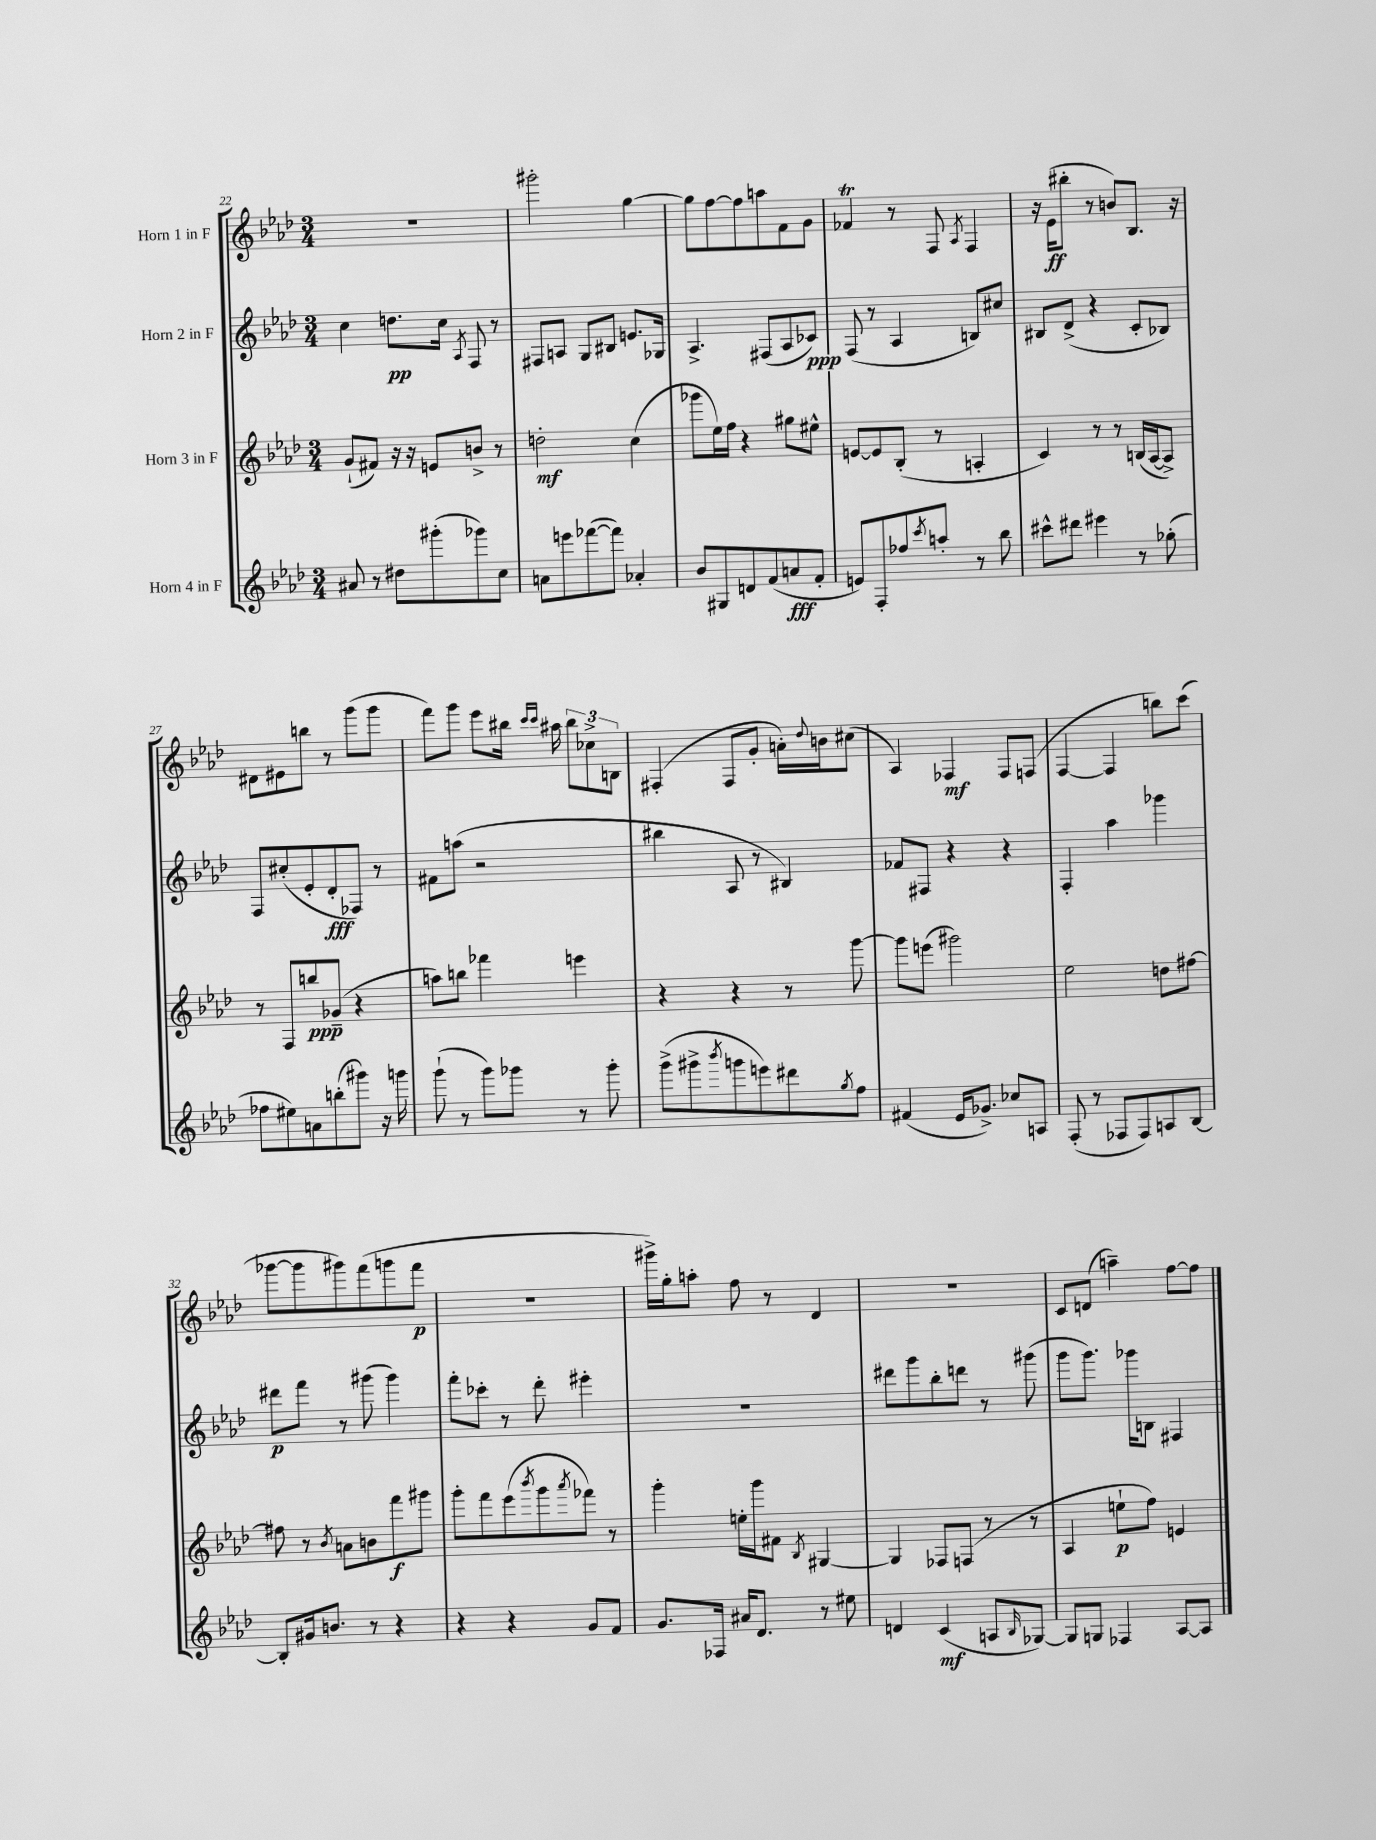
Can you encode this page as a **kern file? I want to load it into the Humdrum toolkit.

**kern	**dynam	**kern	**dynam	**kern	**dynam	**kern	**dynam
*part4	*part4	*part3	*part3	*part2	*part2	*part1	*part1
*staff4	*staff4	*staff3	*staff3	*staff2	*staff2	*staff1	*staff1
*I"Horn 4 in F	*	*I"Horn 3 in F	*	*I"Horn 2 in F	*	*I"Horn 1 in F	*
*clefG2	*	*clefG2	*	*clefG2	*	*clefG2	*
*k[b-e-a-d-]	*	*k[b-e-a-d-]	*	*k[b-e-a-d-]	*	*k[b-e-a-d-]	*
*M3/4	*	*M3/4	*	*M3/4	*	*M3/4	*
=22	=22	=22	=22	=22	=22	=22	=22
8a#X/	.	(8g`/L	.	4cc\	.	2.r	.
8r	.	8f#X/J)	.	.	.	.	.
8dd#X\L	.	16r	.	8.ddn\L	pp	.	.
.	.	16r	.	.	.	.	.
(8ggg#X'\	.	8en/L	.	.	.	.	.
.	.	.	.	16cc\Jk	.	.	.
.	.	.	.	8qA-/	.	.	.
8ggg-X\)	.	8bn^/J	.	8F/	.	.	.
8cc\J	.	8r	.	8r	.	.	.
=23	=23	=23	=23	=23	=23	=23	=23
8an\L	.	2ddn'\	mf	8F#X/L	.	2ggg#X'\	.
8eeen\	.	.	.	8An/J	.	.	.
([8fff-X\	.	.	.	8G/L	.	.	.
8fff-\J])	.	.	.	8B#X/J	.	.	.
4a-X'/	.	(4cc\	.	8.en/L	.	[4gg\	.
.	.	.	.	16G-X/Jk	.	.	.
=24	=24	=24	=24	=24	=24	=24	=24
8b-/L	.	8ggg-X\L	.	4.A-^/	.	8gg\L]	.
8G#X/	.	16ee-\L)	.	.	.	[8ff\	.
.	.	16ff\JJ	.	.	.	.	.
8dn/	.	4r	.	.	.	8ff\]	.
(8f/	.	.	.	(8F#X/L	.	8aan\	.
8an/	fff	8gg#X\L	.	8A-/	.	8f\	.
8f'/J	.	8ee#X^^\J	.	8c-X/J)	ppp	8g\J	.
=25	=25	=25	=25	=25	=25	=25	=25
8en/L)	.	[8en/L	.	(8F/	.	4f-XT/	.
8F'/	.	8e/]	.	8r	.	.	.
8ff-X/	.	(8B-'/J	.	4A-/	.	8r	.
8qccc/	.	.	.	.	.	.	.
8aan'/J	.	8r	.	.	.	8F/	.
.	.	.	.	.	.	8qA-/	.
8r	.	4An'/	.	8Bn/L)	.	4F/	.
8bb-\	.	.	.	8cc#X/J	.	.	.
=26	=26	=26	=26	=26	=26	=26	=26
8ccc#X^^\L	.	4c/)	.	8B#X/L	.	16r	.
.	.	.	.	.	.	(16e-\KL	ff
8ddd#X\J	.	.	.	(8d-^/J	.	8bb#X'\J	.
4eee#X\	.	8r	.	4r	.	8r	.
.	.	8r	.	.	.	8bn/L)	.
8r	.	(16Bn/LL	.	8c'/L	.	8.B-/J	.
.	.	[16A-/J	.	.	.	.	.
(8gg-X'\	.	8A-^/J])	.	8B-X/J)	.	.	.
.	.	.	.	.	.	16r	.
!!LO:LB:g=z
=27	=27	=27	=27	=27	=27	=27	=27
8ff-X\L	.	8r	.	8F/L	.	8d#X\L	.
8ee#X\)	.	8F/L	.	(8cc#X'/	.	8e#X\	.
8an\	.	8bbn/	ppp	8e-'/	.	8bbn\J	.
(8bbn'\	.	(8g-X~/J	.	8d-'/	fff	8r	.
8ggg#X\J)	.	4r	.	8F-X/J)	.	(8ggg\L	.
16r	.	.	.	8r	.	8ggg\J	.
16gggn\	.	.	.	.	.	.	.
=28	=28	=28	=28	=28	=28	=28	=28
(8ggg`\	.	8aan\L)	.	8f#X\L	.	8fff\L)	.
8r	.	8bbn\J	.	(8aan\J	.	8ggg\J	.
8ggg\L)	.	4fff-X\	.	2r	.	8eee-\L	.
8ggg-X\J	.	.	.	.	.	16bb#X\Jk	.
.	.	.	.	.	.	16qqccc/LL	.
.	.	.	.	.	.	16qqccc/JJ	.
.	.	.	.	.	.	16aa#X\	.
8r	.	4eeen\	.	.	.	12bb#\L	.
.	.	.	.	.	.	12cc-X^\	.
8ggg-'\	.	.	.	.	.	.	.
.	.	.	.	.	.	12Bn\J	.
=29	=29	=29	=29	=29	=29	=29	=29
(8ggg^\L	.	4r	.	4bb#X\	.	(4F#X'/	.
8ggg#X^\	.	.	.	.	.	.	.
8qbbb-/	.	.	.	.	.	.	.
8gggn\	.	4r	.	8A-/	.	8F#/L	.
8eeen\)	.	.	.	8r	.	8g'/J	.
8ddd#X\	.	8r	.	4B#X/)	.	16an'\LL)	.
.	.	.	.	.	.	8qqdd-/	.
.	.	.	.	.	.	16bn\J	.
8qgg/	.	.	.	.	.	.	.
8ff\J	.	[8ggg\	.	.	.	(8cc#X\J	.
=30	=30	=30	=30	=30	=30	=30	=30
(4f#X/	.	8ggg\L]	.	8f-X/L	.	4A-/)	.
.	.	(8eeen\J	.	8F#X/J	.	.	.
16e-/KL	.	2ggg#X\)	.	4r	.	4F-X/	mf
8.g-X^/J)	.	.	.	.	.	.	.
8cc-X/L	.	.	.	4r	.	8F-/L	.
8An/J	.	.	.	.	.	(8Fn/J	.
=31	=31	=31	=31	=31	=31	=31	=31
(8F'/	.	2ee-\	.	4F'/	.	[4F/	.
8r	.	.	.	.	.	.	.
8F-X/L	.	.	.	4aa-\	.	4F/]	.
8F-/)	.	.	.	.	.	.	.
8An/	.	8ddn\L	.	4ggg-X\	.	8bbn\L)	.
[8B-/J	.	[8ff#X\J	.	.	.	(8ccc\J	.
!!LO:LB:g=z
=32	=32	=32	=32	=32	=32	=32	=32
8B-'/L]	.	8ff#X\]	.	8ddd#X\L	p	[8ggg-X\L	.
16g#X/k	.	8r	.	8fff\J	.	8ggg-\]	.
8.bn/J	.	.	.	.	.	.	.
.	.	8qb-/	.	.	.	.	.
.	.	8an\L	.	8r	.	8ggg#X\)	.
8r	.	8bn\	.	(8ggg#X\	.	(8fff\	.
4r	.	8fff\	f	4ggg#\)	.	8gggn\	.
.	.	8ggg#X\J	.	.	.	8fff\J	p
=33	=33	=33	=33	=33	=33	=33	=33
4r	.	8ggg'\L	.	8fff'\L	.	2.r	.
.	.	8fff\	.	8ccc-X'\J	.	.	.
4r	.	(8eee-\	.	8r	.	.	.
.	.	8qbbb-/	.	.	.	.	.
.	.	8ggg\	.	8ddd-'\	.	.	.
.	.	8qaaa-/	.	.	.	.	.
8g/L	.	8fff-X\J)	.	4eee#X'\	.	.	.
8f/J	.	8r	.	.	.	.	.
=34	=34	=34	=34	=34	=34	=34	=34
8.g/L	.	4ggg'\	.	2.r	.	16ggg#X^\LL)	.
.	.	.	.	.	.	16gg'\J	.
.	.	.	.	.	.	8aan'\J	.
16F-X/Jk	.	.	.	.	.	.	.
16a#X/KL	.	16een'\LL	.	.	.	8ff\	.
8.d-/J	.	16ggg\J	.	.	.	.	.
.	.	8f#X\J	.	.	.	8r	.
.	.	8qB-/	.	.	.	.	.
8r	.	[4G#X/	.	.	.	4d-/	.
8ee#X\	.	.	.	.	.	.	.
=35	=35	=35	=35	=35	=35	=35	=35
4dn/	.	4G#/]	.	8ddd#X\L	.	2.r	.
.	.	.	.	8ggg\	.	.	.
(4c/	mf	8F-X/L	.	8bb-'\	.	.	.
.	.	(8Fn/J	.	8dddn\J	.	.	.
8An/L	.	8r	.	8r	.	.	.
16qqB-/	.	.	.	.	.	.	.
[8G-X/J)	.	8r	.	(8ggg#X\	.	.	.
=36	=36	=36	=36	=36	=36	=36	=36
8G-/L]	.	4A-/	.	8ggg\L	.	8c/L	.
8Gn/J	.	.	.	8.ggg\J)	.	(8dn/J	.
4F-X/	.	8een`\L	p	.	.	4aan~\)	.
.	.	.	.	16ggg-X\KL	.	.	.
.	.	8ff\J)	.	8Bn\J	.	.	.
[8A-/L	.	4en/	.	4F#X/	.	[8ff\L	.
8A-/J]	.	.	.	.	.	8ff\J]	.
==	==	==	==	==	==	==	==
*-	*-	*-	*-	*-	*-	*-	*-
